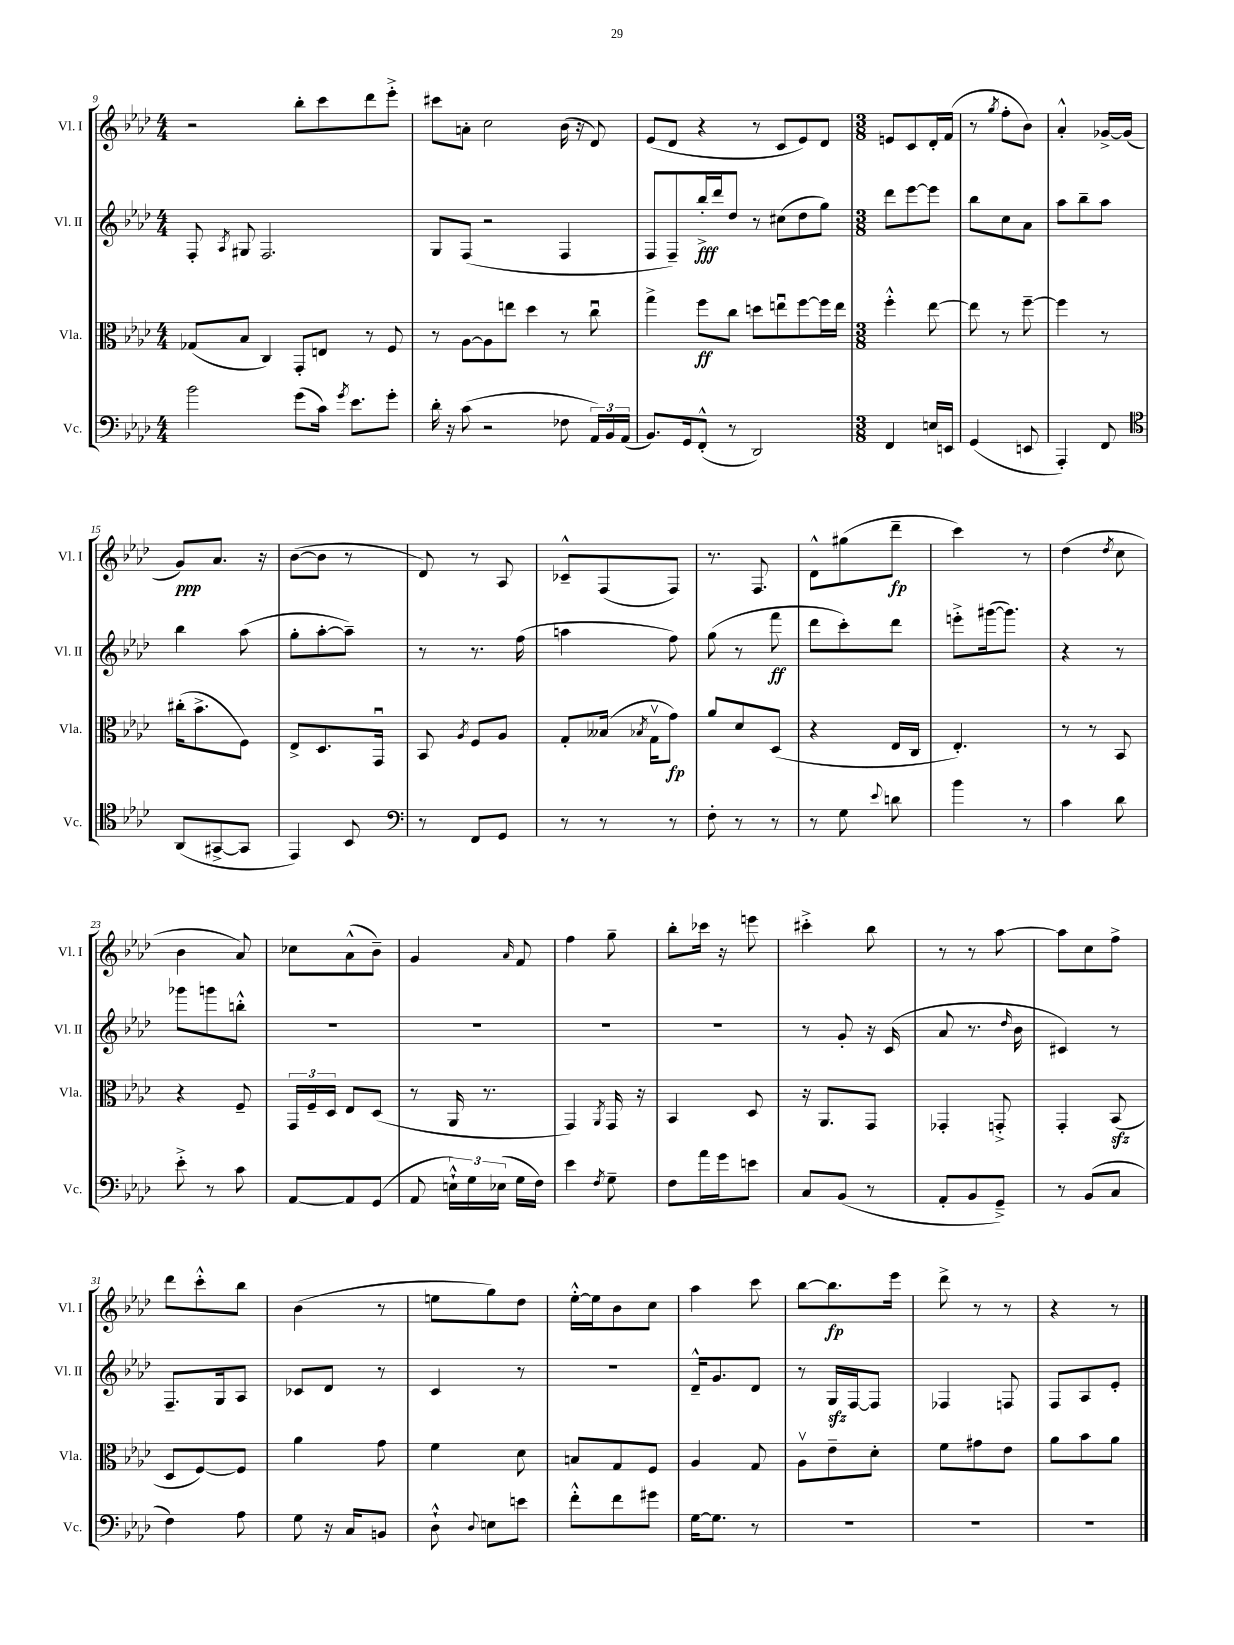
<<
\new StaffGroup <<
\new Staff = "s0" \with { instrumentName = "Vl. I" shortInstrumentName = "Vl. I" } {
    \clef treble \key aes \major \numericTimeSignature \time 4/4
    \autoBeamOff r2 bes''8[-. c'''8 des'''8 ees'''8]-.-> |
    cis'''8[ a'8]-. c''2 bes'16( r16 des'8) |
    ees'8[( des'8] r4 r8 c'8[ ees'8) des'8] |
    \numericTimeSignature \time 3/8 e'8[ c'8 des'16-. f'16]( |
    r8 \acciaccatura { g''8 } f''8[-. bes'8]) |
    aes'4-.-^ ges'16[~-> ges'16]( |
    g'8[\ppp) aes'8.] r16 |
    bes'8[~( bes'8] r8 |
    des'8) r8 aes8 |
    ces'8[---^ f8( f8]) |
    r8. f8. |
    des'8[-^ gis''8( des'''8]--\fp |
    c'''4) r8 |
    des''4( \acciaccatura { des''8 } c''8 |
    bes'4 aes'8) |
    ces''8[ aes'8-^( bes'8]--) |
    g'4 \grace { aes'16 } f'8 |
    f''4 g''8-- |
    bes''8[-. ces'''16] r16 e'''8 |
    cis'''4-.-> bes''8 |
    r8 r8 aes''8~ |
    aes''8[ c''8 f''8]-> |
    des'''8[ c'''8-.-^ bes''8] |
    bes'4( r8 |
    e''8[ g''8) des''8] |
    ees''16[~-.-^ ees''16 bes'8 c''8] |
    aes''4 c'''8 |
    bes''8[~ bes''8.\fp ees'''16] |
    des'''8-> r8 r8 |
    r4 r8 \bar "|." |
}
\new Staff = "s1" \with { instrumentName = "Vl. II" shortInstrumentName = "Vl. II" } {
    \clef treble \key aes \major \numericTimeSignature \time 4/4
    \autoBeamOff f8-. \acciaccatura { aes8 } gis8 f2. |
    g8[ f8]( r2 f4 |
    f8[ f8--) bes''16-.->\fff des'''16 des''8] r8 cis''8[( des''8 g''8]) |
    \numericTimeSignature \time 3/8 des'''8[ ees'''8~ ees'''8] |
    bes''8[ c''8 aes'8] |
    aes''8[ bes''8-- aes''8] |
    bes''4 aes''8( |
    g''8[-. aes''8~-. aes''8]--) |
    r8 r8. f''16( |
    a''4 f''8) |
    g''8( r8 f'''8\ff |
    des'''8[ c'''8-.) des'''8] |
    e'''8[-.-> gis'''16~( gis'''8.]) |
    r4 r8 |
    ges'''8[ g'''8 b''8]-.-^ |
    R4. |
    R4. |
    R4. |
    R4. |
    r8 g'8-. r16 c'16( |
    aes'8 r8. \grace { des''16 } bes'16 |
    cis'4) r8 |
    f8.[-- g16 aes8] |
    ces'8[ des'8] r8 |
    c'4 r8 |
    R4. |
    des'16[---^ g'8. des'8] |
    r8 g16[\sfz f16~ f8] |
    fes4 f8 |
    f8[ aes8 ees'8]-. \bar "|." |
}
\new Staff = "s2" \with { instrumentName = "Vla." shortInstrumentName = "Vla." } {
    \clef alto \key aes \major \numericTimeSignature \time 4/4
    \autoBeamOff ges8[( bes8] c4) g,8[-. e8] r8 f8 |
    r8 aes8[~ aes8 e''8] des''4 r8 c''8\downbow |
    g''4-> f''8[\ff c''8] d''8[ e''8\downbow f''8~ f''16 e''16] |
    \numericTimeSignature \time 3/8 f''4-.-^ ees''8~ |
    ees''8 r8 f''8~-- |
    f''4 r8 |
    cis''16[-.( bes'8.-> f8]) |
    ees8[-> des8. g,16]\downbow |
    bes,8 \acciaccatura { aes8 } f8[ aes8] |
    g8[-. beses16]( \acciaccatura { bes8 } g16[\upbow g'8]\fp) |
    aes'8[ des'8 des8]( |
    r4 ees16[ c16] |
    ees4.-.) |
    r8 r8 bes,8 |
    r4 f8-- |
    \tuplet 3/2 { g,16[ f16-- des16] } ees8[ des8]( |
    r8 aes,16 r8. |
    g,4) \acciaccatura { aes,8 } g,16 r16 |
    bes,4 des8 |
    r16 aes,8.[ g,8] |
    ges,4-. g,8-.-> |
    g,4-. bes,8\sfz( |
    des8[ f8~) f8] |
    aes'4 g'8 |
    f'4 des'8 |
    b8[ g8 f8] |
    aes4 g8 |
    aes8[\upbow ees'8-- des'8]-. |
    f'8[ gis'8 ees'8] |
    aes'8[ bes'8 aes'8] \bar "|." |
}
\new Staff = "s3" \with { instrumentName = "Vc." shortInstrumentName = "Vc." } {
    \clef bass \key aes \major \numericTimeSignature \time 4/4
    \autoBeamOff bes'2 g'8[( c'16]) \acciaccatura { g'8 } ees'8.[ g'8]-. |
    des'16-. r16 c'8( r2 fes8 \tuplet 3/2 { aes,16[) bes,16 aes,16]( } |
    bes,8.[) g,16 f,8]-.-^( r8 des,2) |
    \numericTimeSignature \time 3/8 f,4 e16[ e,16] |
    g,4( e,8 |
    aes,,4-.) f,8 |
    \clef tenor aes,8[( gis,8~-> gis,8] |
    ees,4) bes,8 |
    \clef bass r8 f,8[ g,8] |
    r8 r8 r8 |
    f8-. r8 r8 |
    r8 g8 \appoggiatura { ees'8 } d'8 |
    bes'4 r8 |
    c'4 des'8 |
    ees'8-.-> r8 c'8 |
    aes,8[~ aes,8 g,8]( |
    aes,8 \tuplet 3/2 { e16[-!-^) g16 ees16]( } g16[ f16]) |
    ees'4 \acciaccatura { f8 } g8-- |
    f8[ aes'16 g'16 e'8] |
    c8[ bes,8]( r8 |
    aes,8[-. bes,8 g,8]--->) |
    r8 bes,8[( c8] |
    f4) aes8 |
    g8 r16 c16[ b,8] |
    des8-!-^ \appoggiatura { des8 } e8[ e'8] |
    f'8[-.-^ f'8 gis'8] |
    g16[~ g8.] r8 |
    R4. |
    R4. |
    R4. \bar "|." |
}
>>
>>
\layout { \context { \Score currentBarNumber = #9 } }
